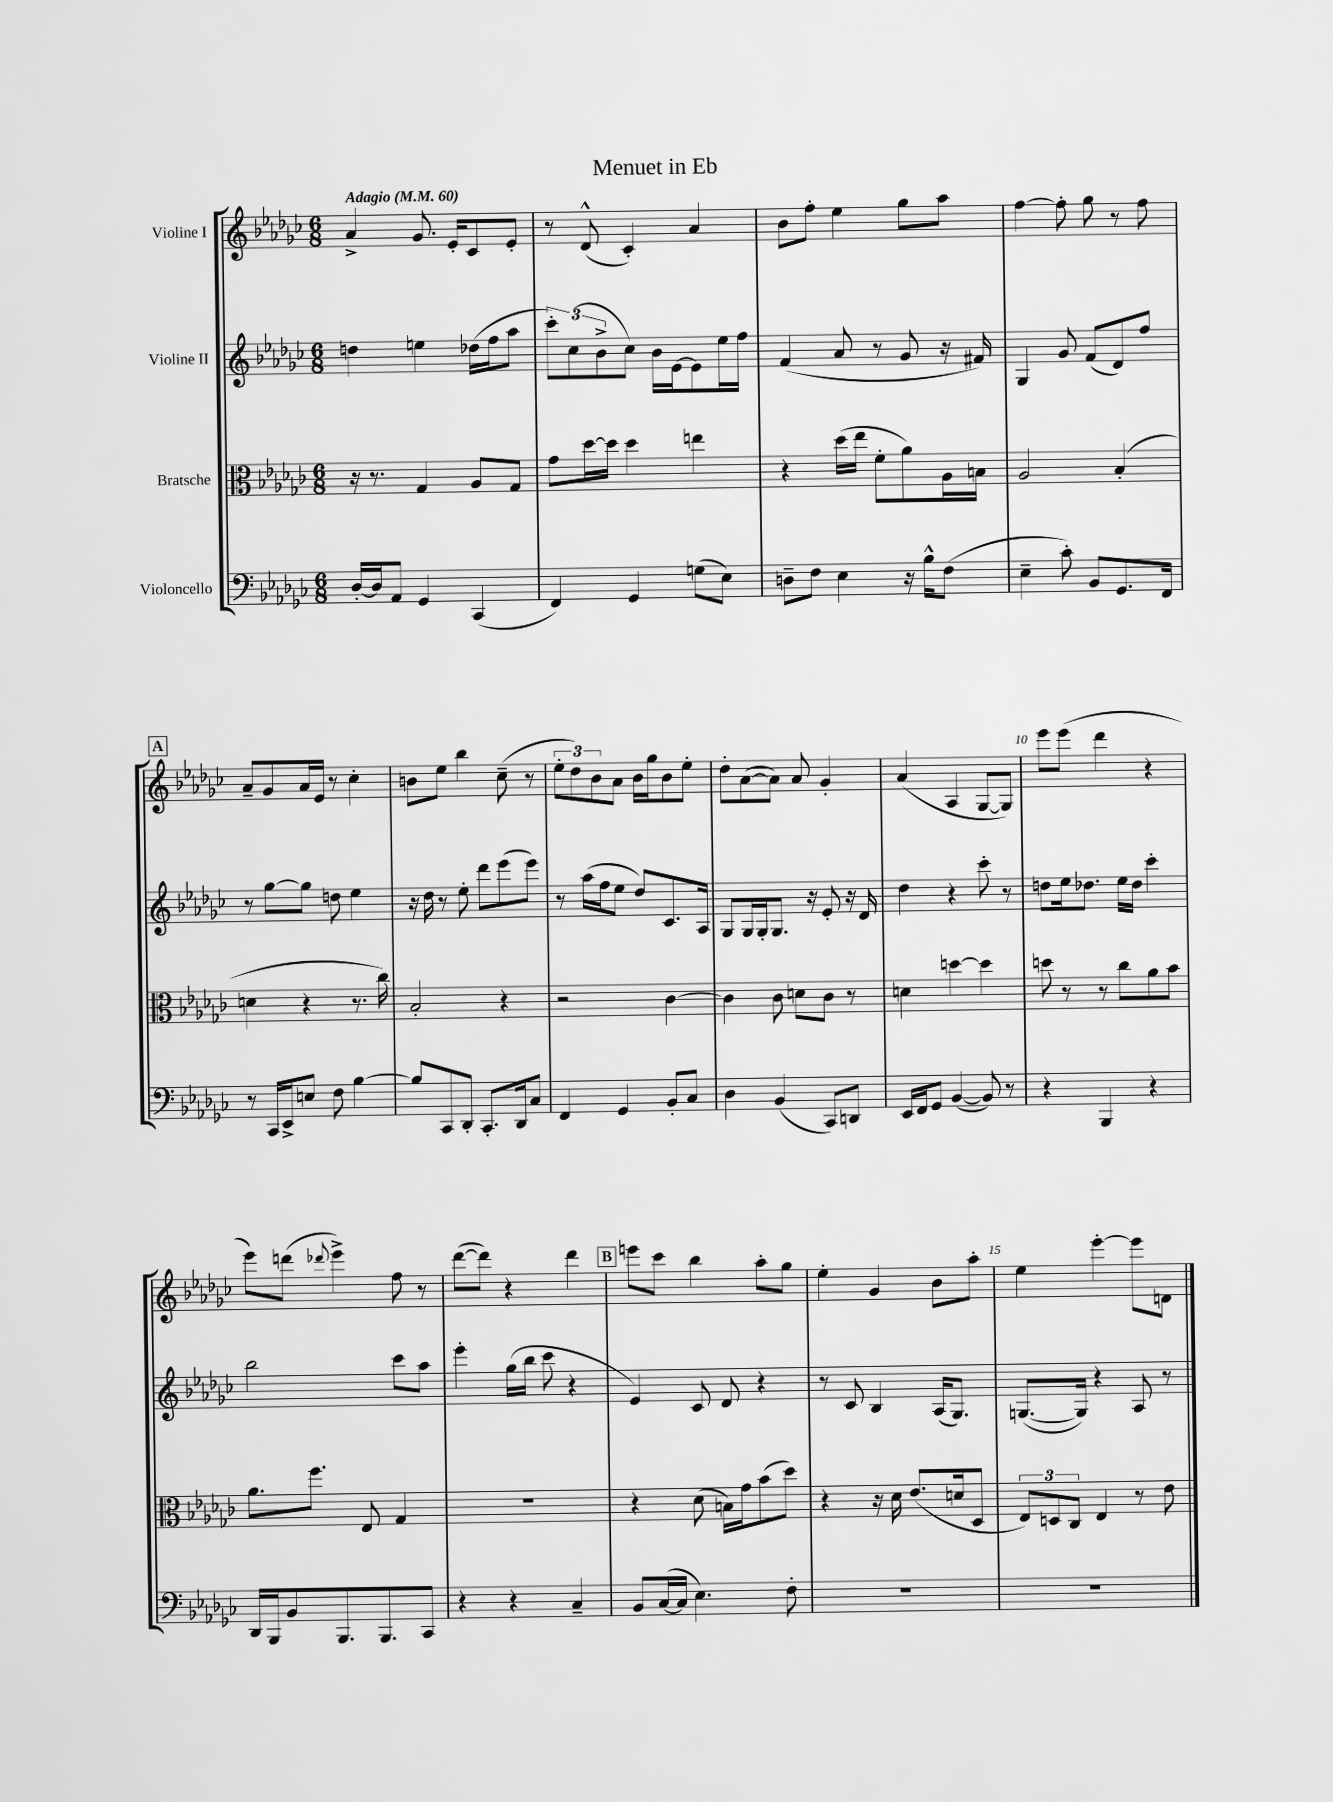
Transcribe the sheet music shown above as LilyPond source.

\header { title = "Menuet in Eb" }
<<
\new StaffGroup <<
\new Staff = "s0" \with { instrumentName = "Violine I" } {
    \clef treble \key ges \major \numericTimeSignature \time 6/8 \tempo "Adagio" 4 = 60
    aes'4-> ges'8. ees'16-. ces'8 ees'8-. |
    r8 des'8-^( ces'4-.) aes'4 |
    bes'8 f''8-. ees''4 ges''8 aes''8 |
    f''4~ f''8-. ges''8 r8 f''8 |
    \mark \markup { \box "A" } aes'8-- ges'8 aes'16 ees'16 r8 ces''4-. |
    b'8 ees''8 bes''4 ces''8--( r8 |
    \tuplet 3/2 { ees''8-. des''8) bes'8 } aes'8 bes'16 ges''16 bes'8 ees''8-. |
    des''8-. aes'8~( aes'8) aes'8 ges'4-. |
    aes'4( aes4 ges8~ ges8) |
    ees'''8 ees'''8( des'''4 r4 |
    ees'''8) d'''8( \appoggiatura { des'''8 } ees'''4->) f''8 r8 |
    des'''8~( des'''8) r4 des'''4 |
    \mark \markup { \box "B" } e'''8 ces'''8 bes''4 aes''8-. ges''8 |
    ees''4-. ges'4 bes'8 aes''8-. |
    ees''4 ees'''4~-. ees'''8 d'8 \bar "|." |
}
\new Staff = "s1" \with { instrumentName = "Violine II" } {
    \clef treble \key ges \major \numericTimeSignature \time 6/8
    d''4 e''4 des''16( f''16 aes''8 |
    \tuplet 3/2 { ces'''8-.) ces''8( bes'8-> } ces''8) bes'16 ees'16~ ees'8 ees''16 f''16 |
    f'4( aes'8 r8 ges'8 r16 fis'16) |
    ges4 ges'8 f'8( des'8) f''8 |
    \mark \markup { \box "A" } r8 ges''8~ ges''8 d''8 ees''4 |
    r16 des''16 r8 ees''8-. des'''8 ees'''8( ees'''8) |
    r8 aes''16( f''16 ees''8 des''8) ces'8. aes16 |
    ges8 ges16 ges16-. ges8. r16 ees'8-. r16 des'16 |
    des''4 r4 ces'''8-. r8 |
    d''8 ees''16 des''8. ees''16 des''16 ces'''4-. |
    bes''2 ces'''8 aes''8 |
    ees'''4-. ges''16( bes''16 ces'''8 r4 |
    \mark \markup { \box "B" } ees'4) ces'8 des'8 r4 |
    r8 ces'8 bes4 aes16( ges8.) |
    g8.~( g16) r4 aes8 r8 \bar "|." |
}
\new Staff = "s2" \with { instrumentName = "Bratsche" } {
    \clef alto \key ges \major \numericTimeSignature \time 6/8
    r16 r8. ges4 aes8 ges8 |
    ges'8 des''16~ des''16 des''4 e''4 |
    r4 des''16( ees''16 f'8-. aes'8) aes16 b16 |
    aes2 bes4-.( |
    \mark \markup { \box "A" } d'4 r4 r8. ces''16) |
    bes2-. r4 |
    r2 ces'4~ |
    ces'4 ces'8 d'8 ces'8 r8 |
    d'4 d''4~ d''4 |
    d''8 r8 r8 ces''8 aes'8 bes'8 |
    aes'8. f''8. ees8 ges4 |
    R2. |
    \mark \markup { \box "B" } r4 des'8( b16) ges'16 bes'8( des''8) |
    r4 r16 des'16 ees'8.( d'16 des8 |
    \tuplet 3/2 { ees8) d8 ces8 } ees4 r8 ees'8 \bar "|." |
}
\new Staff = "s3" \with { instrumentName = "Violoncello" } {
    \clef bass \key ges \major \numericTimeSignature \time 6/8
    des16~-. des16 aes,8 ges,4 ces,4( |
    f,4) ges,4 g8( ees8) |
    d8-- f8 ees4 r16 bes16-^ f8( |
    ees4-- ces'8-.) bes,8 ges,8. f,16 |
    \mark \markup { \box "A" } r8 ces,16 ees,16-> e8 f8 bes4~ |
    bes8 ces,8 des,8-. ces,8.-. des,16 ces8 |
    f,4 ges,4 bes,8-. ces8 |
    des4 bes,4( ces,8) d,8 |
    ees,16 f,16 ges,8 bes,4~( bes,8) r8 |
    r4 bes,,4 r4 |
    des,16 bes,,16 bes,8 bes,,8. bes,,8. ces,8 |
    r4 r4 ces4-- |
    \mark \markup { \box "B" } bes,8 ces16~( ces16 ees4.) f8-. |
    R2. |
    R2. \bar "|." |
}
>>
>>
\layout { \context { \Score \override BarNumber.break-visibility = ##(#f #t #t) barNumberVisibility = #(every-nth-bar-number-visible 5) } }
